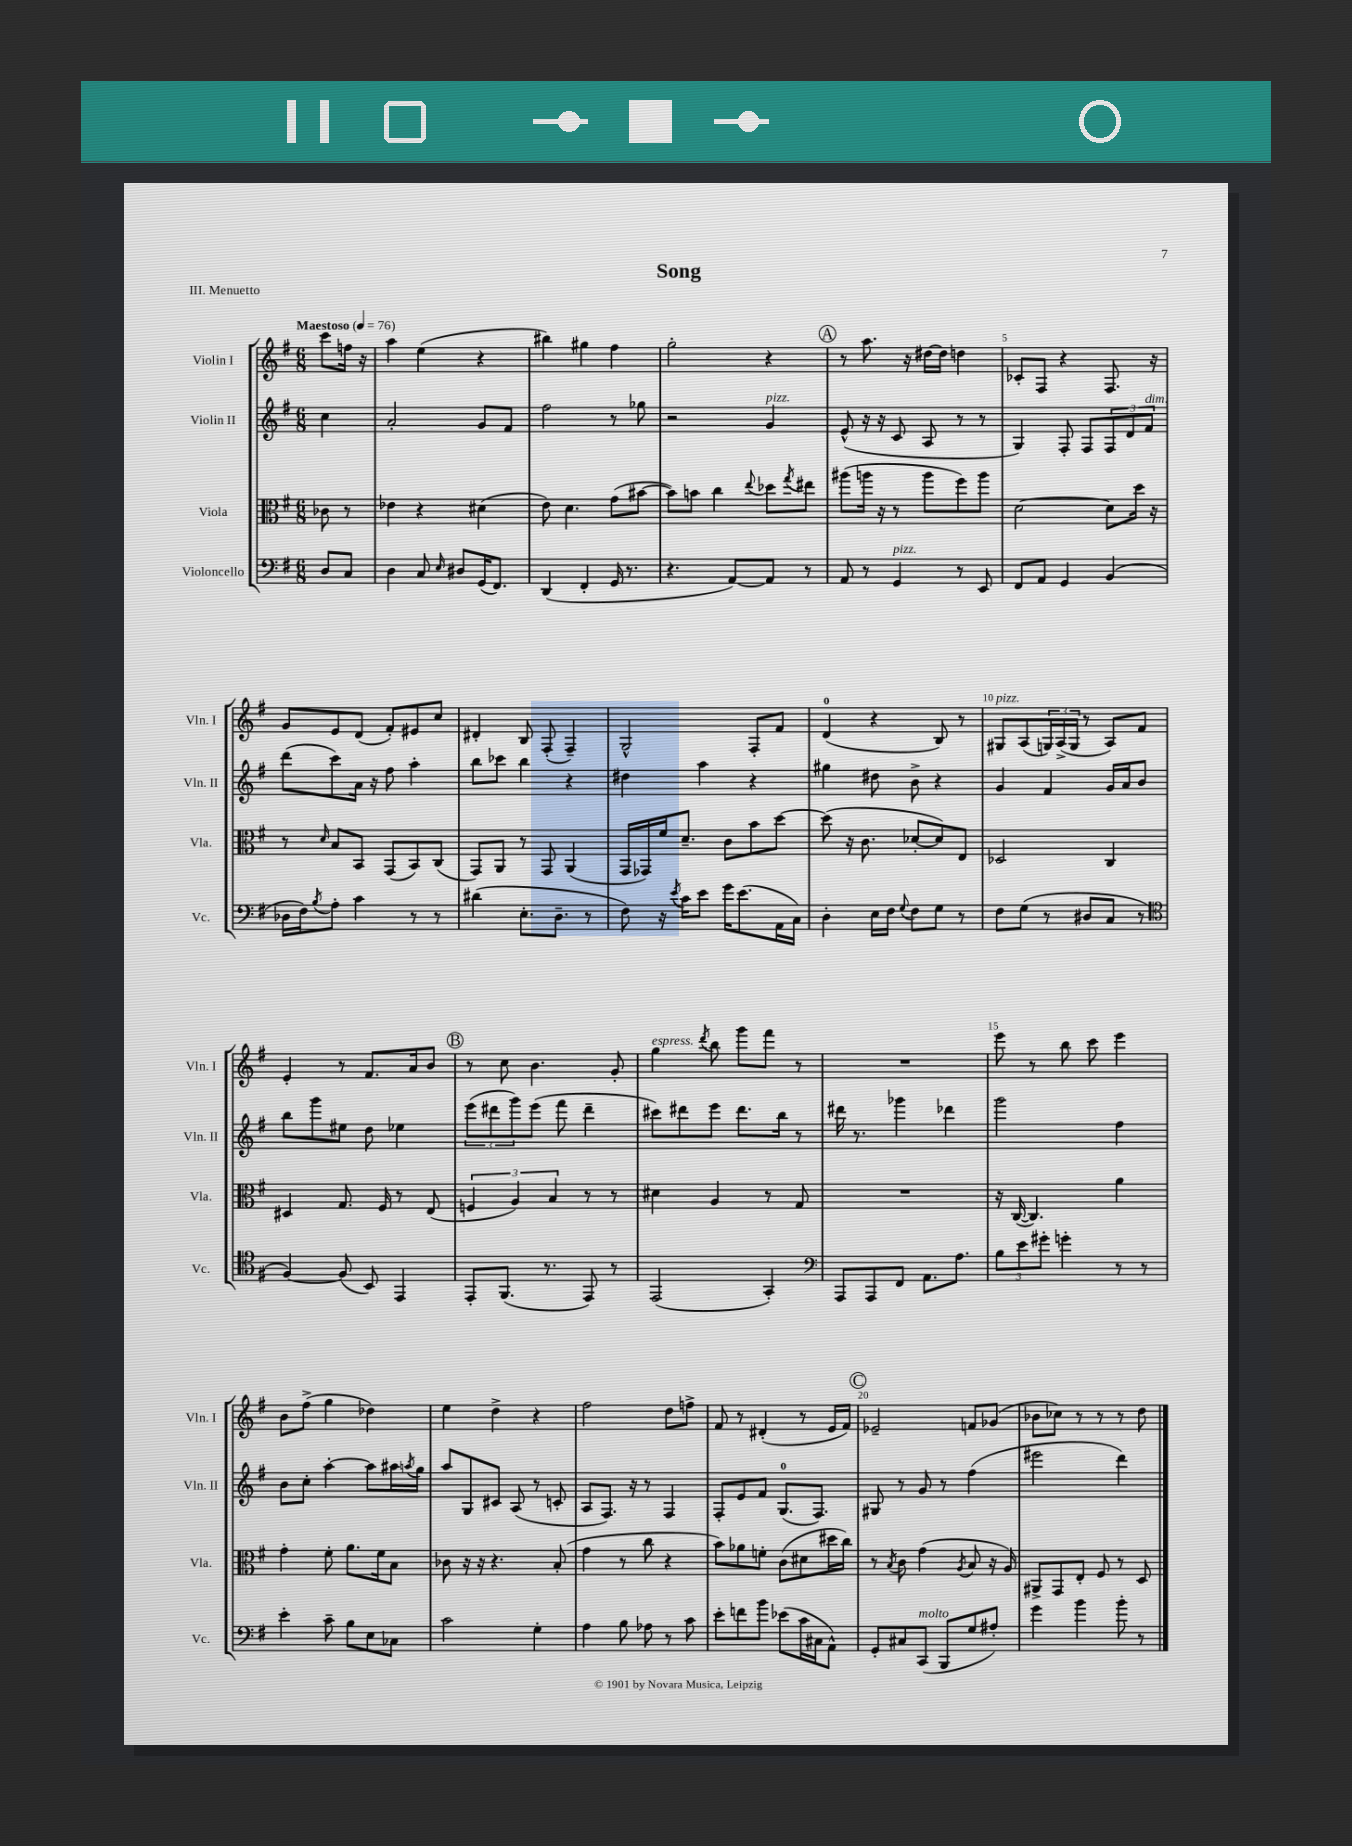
\header { title = "Song" piece = "III. Menuetto" }
<<
\new StaffGroup <<
\new Staff = "s0" \with { instrumentName = "Violin I" shortInstrumentName = "Vln. I" } {
    \clef treble \key g \major \numericTimeSignature \time 6/8 \partial 4 \tempo "Maestoso" 4 = 76
    c'''8 f''16 r16 |
    a''4 e''4( r4 |
    bis''4) gis''4 fis''4 |
    g''2-. r4 |
    \mark \markup { \circle "A" } r8 a''8. r16 dis''16~ dis''16 d''4 |
    ces'8-. fis8 r4 fis8. r16 |
    g'8 e'8 d'8( fis'8-.) eis'8 c''8 |
    dis'4-. b8 fis8-.( fis4--) |
    g2-^ fis8-. fis'8 |
    d'4-0( r4 b8) r8 |
    gis8^\markup { \italic "pizz." } a8( \tuplet 3/2 { g16) a16->( g16 } r8 a8) fis'8 |
    e'4-. r8 fis'8. a'16 b'8 |
    \mark \markup { \circle "B" } r8 c''8 b'4. g'8-. |
    g''4^\markup { \italic "espress." } \acciaccatura { d'''8 } b''8 g'''8 fis'''8 r8 |
    R2. |
    e'''8 r8 b''8 c'''8 e'''4 |
    b'8 fis''8->( g''4 des''4) |
    e''4 d''4-> r4 |
    fis''2 d''8 f''8-> |
    fis'8 r8 dis'4-.( r8 e'16 fis'16) |
    \mark \markup { \circle "C" } ees'2-- f'8 ges'8( |
    bes'8 ces''8) r8 r8 r8 d''8 \bar "|." |
}
\new Staff = "s1" \with { instrumentName = "Violin II" shortInstrumentName = "Vln. II" } {
    \clef treble \key g \major \numericTimeSignature \time 6/8 \partial 4
    c''4 |
    a'2-. g'8 fis'8 |
    fis''2 r8 ges''8 |
    r2 g'4^\markup { \italic "pizz." } |
    \mark \markup { \circle "A" } e'8-^( r16 r16 c'8 a8 r8 r8 |
    g4) fis8-. fis8 \tuplet 3/2 { fis8 d'8 fis'8^\markup { \italic "dim." } } |
    d'''8( c'''8) a'16 r16 fis''8 a''4-. |
    b''8 ces'''8 b''4 r4 |
    dis''4 a''4 r4 |
    gis''4 dis''8 b'8-> r4 |
    g'4 fis'4 g'16 a'16 b'8 |
    b''8 g'''8 eis''8 d''8 ees''4 |
    \mark \markup { \circle "B" } \tuplet 3/2 { e'''8( dis'''8 g'''8) } e'''8( fis'''8 dis'''4-- |
    cis'''8) dis'''8 e'''8 dis'''8. b''16 r8 |
    dis'''16 r8. ges'''4 des'''4 |
    g'''2 fis''4 |
    b'8 c''8-. a''4~-. a''8 ais''16 \acciaccatura { a''8 } g''16 |
    a''8 g8 cis'8 a8( r8 c'8-. |
    a8 fis8.) r16 r8 fis4 |
    fis8-. e'8 fis'8 g8.-0( fis8.) |
    \mark \markup { \circle "C" } gis8 r8 g'8 r8 fis''4( |
    eis'''2 d'''4) \bar "|." |
}
\new Staff = "s2" \with { instrumentName = "Viola" shortInstrumentName = "Vla." } {
    \clef alto \key g \major \numericTimeSignature \time 6/8 \partial 4
    ces'8 r8 |
    ees'4 r4 dis'4( |
    e'8) d'4. g'8( bis'8~ |
    bis'8) b'8 c''4 \appoggiatura { e''8 } des''8 \acciaccatura { g''8 } eis''8 |
    \mark \markup { \circle "A" } ais''8( a''16 r16 r8 a''8 fis''8) a''8 |
    d'2~ d'8 d''16 r16 |
    r8 \grace { d'16 } b8 b,8 g,8( b,8) c8( |
    g,8) a,8 r8 g,8 a,4( |
    g,16 ges,16) fis'16 d'8.-- c'8 b'8 d''8~ |
    d''8( r16 c'8. des'8~-. des'8) e8 |
    des2 c4 |
    dis4 g8. fis16 r8 e8( |
    \mark \markup { \circle "B" } \tuplet 3/2 { f4 a4) b4 } r8 r8 |
    dis'4 a4 r8 g8 |
    R2. |
    r16 c16~( c4.) a'4 |
    g'4-. fis'8-. a'8. fis'16 b8 |
    ces'8 r16 r16 r4. b8-.( |
    g'4 r8 c''8 r4 |
    b'8) aes'8 f'8-. c'8( dis'8 dis''16 c''16) |
    \mark \markup { \circle "C" } r8 \acciaccatura { b8 } c'8 g'4( \acciaccatura { a8 } b8 r16 a16) |
    ais,8-> g,8 e8-. fis8 r8 d8 \bar "|." |
}
\new Staff = "s3" \with { instrumentName = "Violoncello" shortInstrumentName = "Vc." } {
    \clef bass \key g \major \numericTimeSignature \time 6/8 \partial 4
    d8 c8 |
    d4 c8 \grace { e16 } dis8 g,16( fis,8.) |
    d,4( fis,4-. g,16 r8. |
    r4. a,8~) a,8 r8 |
    \mark \markup { \circle "A" } a,8 r8 g,4^\markup { \italic "pizz." } r8 e,8 |
    fis,8 a,8 g,4 b,4( |
    des16 fis16) \acciaccatura { b8 } a8-. c'4 r8 r8 |
    dis'4( e8.-. d8.-- r8 |
    fis8) r16 \acciaccatura { e'8 } c'16 e'8 g'16 e'8.( a,16 c16) |
    d4-. e16 fis16 \appoggiatura { g8 } fis8 g8 r8 |
    fis8 g8( r8 dis8 c8 r8 |
    \clef tenor fis4~) fis8( b,8) e,4 |
    \mark \markup { \circle "B" } e,8-. fis,8.( r8. e,8) r8 |
    e,2( g,4-.) |
    \clef bass a,,8 a,,8 fis,8 a,8. a8. |
    \tuplet 3/2 { b8 e'8 gis'8-. } g'4-. r8 r8 |
    e'4-. c'8-- b8 e8 ces8 |
    c'2 g4-. |
    a4 b8 aes8 r8 c'8 |
    e'8-. f'8 b'8 ees'8( c'16 cis16 a,8-^) |
    \mark \markup { \circle "C" } g,8-. cis8 c,8^\markup { \italic "molto" }( b,,8 g8 ais8-.) |
    g'4 b'4 b'8-. r8 \bar "|." |
}
>>
>>
\layout { \context { \Score \override BarNumber.break-visibility = ##(#f #t #t) barNumberVisibility = #(every-nth-bar-number-visible 5) } }
